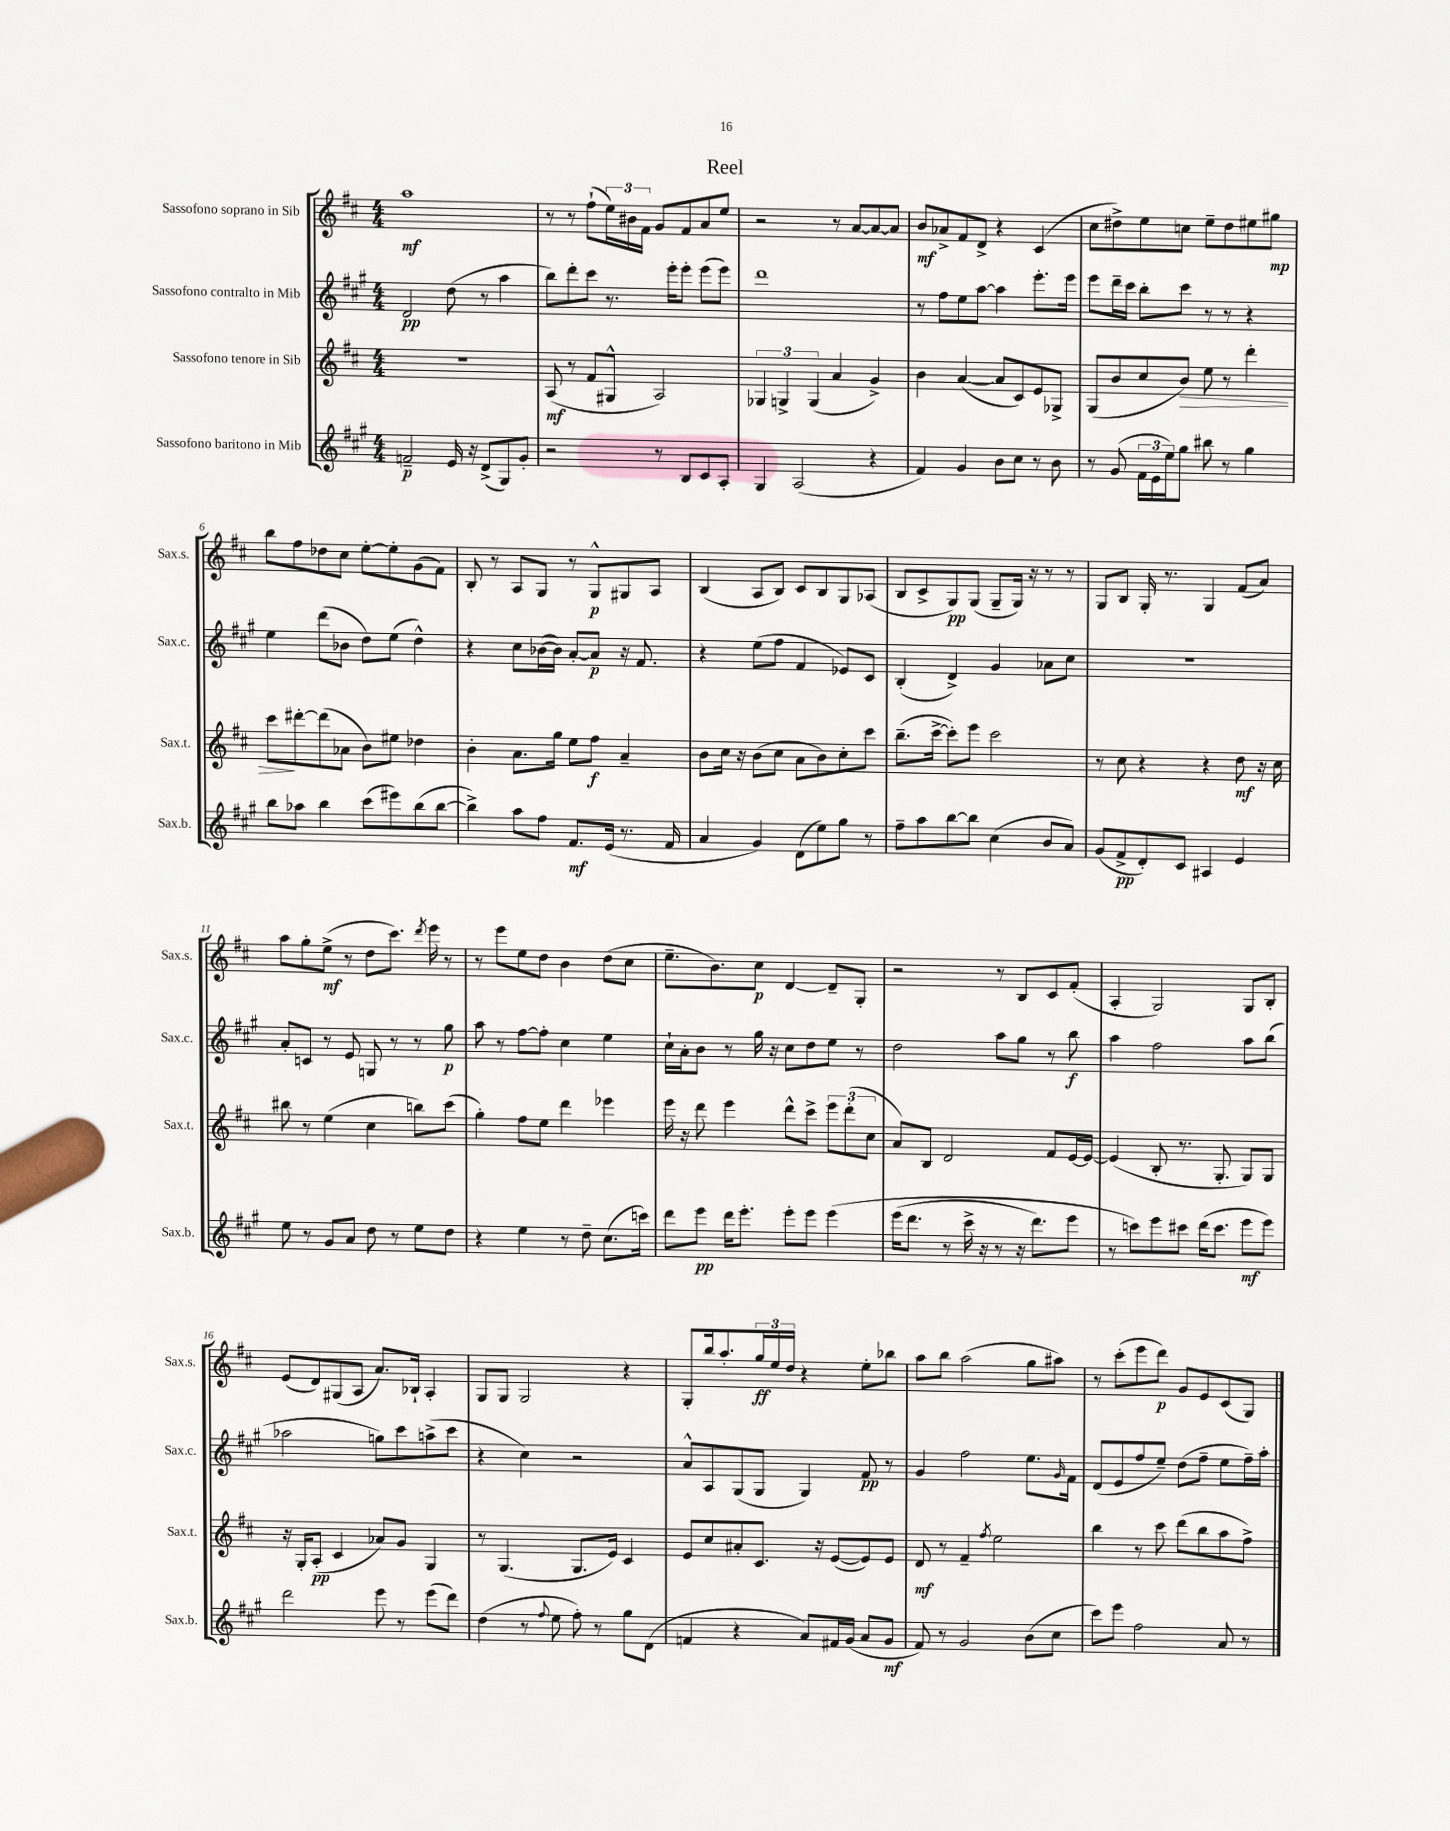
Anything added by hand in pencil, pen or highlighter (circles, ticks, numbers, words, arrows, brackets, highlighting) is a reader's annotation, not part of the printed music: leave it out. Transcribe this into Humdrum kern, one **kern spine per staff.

**kern	**kern	**kern	**kern
*staff4	*staff3	*staff2	*staff1
*clefG2	*clefG2	*clefG2	*clefG2
*k[f#c#g#]	*k[f#c#]	*k[f#c#g#]	*k[f#c#]
*M4/4	*M4/4	*M4/4	*M4/4
2f~/	1r	2d/	1aa
16e/	.	(8dd\	.
16r	.	.	.
(8d^/L	.	8r	.
8G#/)	.	4aa\	.
8g#'/J	.	.	.
=	=	=	=
2r	(8A/	8bb\L)	8r
.	8r	8ddd'\	8r
.	8f#/L	8ccc#\J	(8ff#`\L
.	8G#^^/J	8.r	24ee\L)
.	.	.	24b#\
.	.	.	24f#\JJ
8r	2A/)	.	8g/L
.	.	16eee'\LK	.
8B/L	.	8eee'\J	8f#/
8c#/	.	(8eee\L	8a/
8A'/J	.	8eee\J)	8ee/J
=	=	=	=
4G#/	6G-/	1ddd	2r
.	6G^/	.	.
(2A/	.	.	.
.	(6G/	.	.
.	4a/	.	8r
.	.	.	[8a/L
4r	4g^/)	.	8a/_
.	.	.	8a/]J
=	=	=	=
4f#/)	4b\	8r	8b/L
.	.	8ff#\L	8a-^/
4g#/	([4a/	8ee\	8f#/
.	.	[8aa\J	8d^/J
8b\L	8a/]L	4aa\]	4r
8cc#\J	8c#/)	.	.
8r	8e/	8.eee'\L	(4c#/
8b\	8G-^/J	.	.
.	.	16eee\Jk	.
=	=	=	=
8r	(8G/L	8eee\L	8cc#\L
(8g#/	8b/	16ddd~\L	8dd#^\)
.	.	16ccc#\JJ	.
24f#\LL	8cc#/	8bb'\L	8ee\
24e\	.	.	.
24ee\J)	.	.	.
8gg#\J	8b/J)	8ccc#\J	8cc\J
8bb#\	8ee\	8r	8ee~\L
8r	8r	8r	8dd#\
4gg#\	4ddd'\	4r	8ee#\
.	.	.	8gg#\J
=	=	=	=
8bb\L	8ccc#\L	4ee\	8bb\L
8aa-\J	[8ddd#'\	.	8ff#\
4bb\	(8ddd#\]	(8ddd\L	8dd-\
.	8a-\J	8b-\J	8cc#\J
(8ccc#\L	8b\L)	8dd\L)	[8ee'\L
8eee#\)	8ee#\J	(8ee\J	8ee'\]
(8bb\	4dd-\	4dd^^\)	(8g\
[8bb\J	.	.	8f#\J)
=	=	=	=
4bb^\])	4b'\	4r	8B'/
.	.	.	8r
8aa\L	8.a\L	8cc#\L	8A/L
8ff#\J	.	([16b-\L	8G/J
.	16gg\Jk	16b-\]JJ)	.
8.f#/L	8ee\L	[8a'/L	8r
.	8ff#\J	8a/]J	8G^^/L
(16e/Jk	.	.	.
8.r	4a~/	16r	8G#/
.	.	8.f#/	.
.	.	.	8A/J
16f#/	.	.	.
=	=	=	=
4a/	8b\L	4r	(4B/
.	16cc#\Jk	.	.
.	16r	.	.
4g#/)	(8b\L	(8ee\L	8A/L
.	8cc#\J	8ff#\J	8B/J)
(8d\L	8a\L	4f#/	8c#/L
8ee\)	8b\)	.	8B/
8gg#\J	8cc#'\	8e-/L)	8G/
8r	8ccc#\J	8c#/J	(8A-/J
=	=	=	=
8ff#~\L	(8.bb~\L	(4B'/	8B/L
8aa\	.	.	8c#^/
.	[16ccc#^\Jk	.	.
[8bb\	8ccc#'\]L)	4d^/)	8G/)
8bb\]J	8eee\J	.	(8G/J
(4cc#\	2ccc#\	4g#/	8G~/L
.	.	.	16G/Jk)
.	.	.	16r
8b/L	.	8a-\L	8r
8a/J)	.	8cc#\J	8r
=	=	=	=
(8g#/L	8r	1r	8G/L
8f#^/	8cc#\	.	8B/J
8d'/)	4r	.	16G'/
.	.	.	8.r
8c#/J	.	.	.
4A#/	4r	.	4G/
4e/	8dd\	.	(8f#/L
.	16r	.	8a/J)
.	16cc#\	.	.
=	=	=	=
8ee\	8bb#\	8a'/L	8aa\L
8r	8r	8c/J	8gg'\
8g#/L	(4ee\	8r	(8ee^\J
8a/J	.	8e/	8r
8dd\	4cc#\	8G/	8dd\L
8r	.	8r	8.ccc#\J)
8ee\L	8bb\L)	8r	.
.	.	.	8qddd/
.	.	.	16eee\
8dd\J	(8ccc#\J	8gg#\	8r
=	=	=	=
4r	4gg'\)	8aa\	8r
.	.	8r	8eee\L
4ee\	8ff#\L	[8ff#\L	8ee\
.	8ee\J	8ff#'\]J	8dd\J
8r	4ddd\	4cc#\	4b\
8dd~\	.	.	.
(8.cc#\L	4eee-\	4ee\	(8dd\L
.	.	.	8cc#\J
16ccc\Jk)	.	.	.
=	=	=	=
8ddd\L	16eee\	16cc#`\LL	8.ee~\L
.	16r	16a'\J	.
8eee\J	8ddd\	8b\J	.
.	.	.	8.b\)
16ddd\LK	4eee\	8r	.
8.eee'\J	.	.	.
.	.	16gg#\	8cc#\J
.	.	16r	.
8eee'\L	8ddd^^\L	8cc#\L	[4d/
8eee\J	8ccc#^\J	8dd\	.
&(4eee\	12eee\L	8ee\J	8d~/]L
.	(12ddd'\	.	.
.	.	8r	8G'/J
.	12cc#\J	.	.
=	=	=	=
(16eee\LK	8a/L)	2dd\	2r
8.ddd\J	.	.	.
.	8B/J	.	.
8r	2d/	.	.
16ccc#^\	.	.	.
16r	.	.	.
8r	.	8aa\L	8r
16r	.	8gg#\J	8B/L
8.ddd\L)	.	.	.
.	8f#/L	8r	8c#/
8eee\J	[16e/L	8bb\	(8f#'/J
.	16e/_JJ	.	.
=	=	=	=
8r	(4e/]	4aa\	4A'/
8ccc\L&)	.	.	.
8eee\	8B'/	2ff#\	2G/)
8ccc#\J	8.r	.	.
(16ddd\LK	.	.	.
8.ccc#\J	8.G'/	.	.
8eee\L	8G/L)	8aa\L	8G/L
8eee\J)	8G/J	(8bb\J	8B'/J
=	=	=	=
2ddd\	16r	2aa-\	(8e/L
.	16G'/LK	.	.
.	(8A'/J	.	8d/)
.	4c#/	.	(8G#/
.	.	.	8A/J
8eee\	8a-/L)	8gg\L)	8.a/L)
8r	8g/J	8ccc#\	.
.	.	.	16B-`/Jk
(8eee\L	4G/	(8aa^\	4A'/
8ddd\J)	.	8ccc#\J	.
=	=	=	=
(4dd\	8r	4r	8G/L
.	(4.G/	.	8G/J
8r	.	4cc#\)	2G/
8qqff#/	.	.	.
8ee\	.	.	.
8ff#'\)	8.G/L	2r	.
8r	.	.	.
.	16e/Jk)	.	.
8gg#\L	4c#/	.	4r
(8d\J	.	.	.
=	=	=	=
4f/	8e/L	8a^^/L	8G'/L
.	8cc#/	8A/	16bb/k
.	.	.	8.aa'/
4r	8a#'/	(8G#/	.
.	8.c#/J	8G#/J	24gg/L
.	.	.	24ee/
.	.	.	24dd/JJ
8a/L)	.	4G#/)	4r
.	16r	.	.
16f#/L	([8e/L	.	.
(16g#/JJ	.	.	.
8a/L	8e/])	8f#/	8ee'\L
8g#/J	8e/J	8r	8bb-\J
=	=	=	=
8f#/)	8d/	4g#/	8aa\L
8r	8r	.	8bb\J
2g#/	4f#~/	2ff#\	(2aa\
.	8qff#/	.	.
.	2ee\	.	.
(8b\L	.	8.ee\L	8gg\L
8cc#\J	.	.	8aa#\J)
.	.	16qqg#/	.
.	.	16f#\Jk	.
=	=	=	=
8ccc#\L)	4bb\	(8d/L	8r
8eee\J	.	8e/	(8ccc#'\L
2ff#\	8r	8ff#/	8eee\
.	8ccc#\	8ee~/J)	8ddd\J)
.	(8ddd\L	(8dd\L	8g/L
.	8bb\	8ff#~\J	8e/
8a/	8aa\	8ee\L	(8c#/
8r	8ff#^\J)	16ff#~\L)	8G/J)
.	.	16aa'\JJ	.
==	==	==	==
*-	*-	*-	*-
